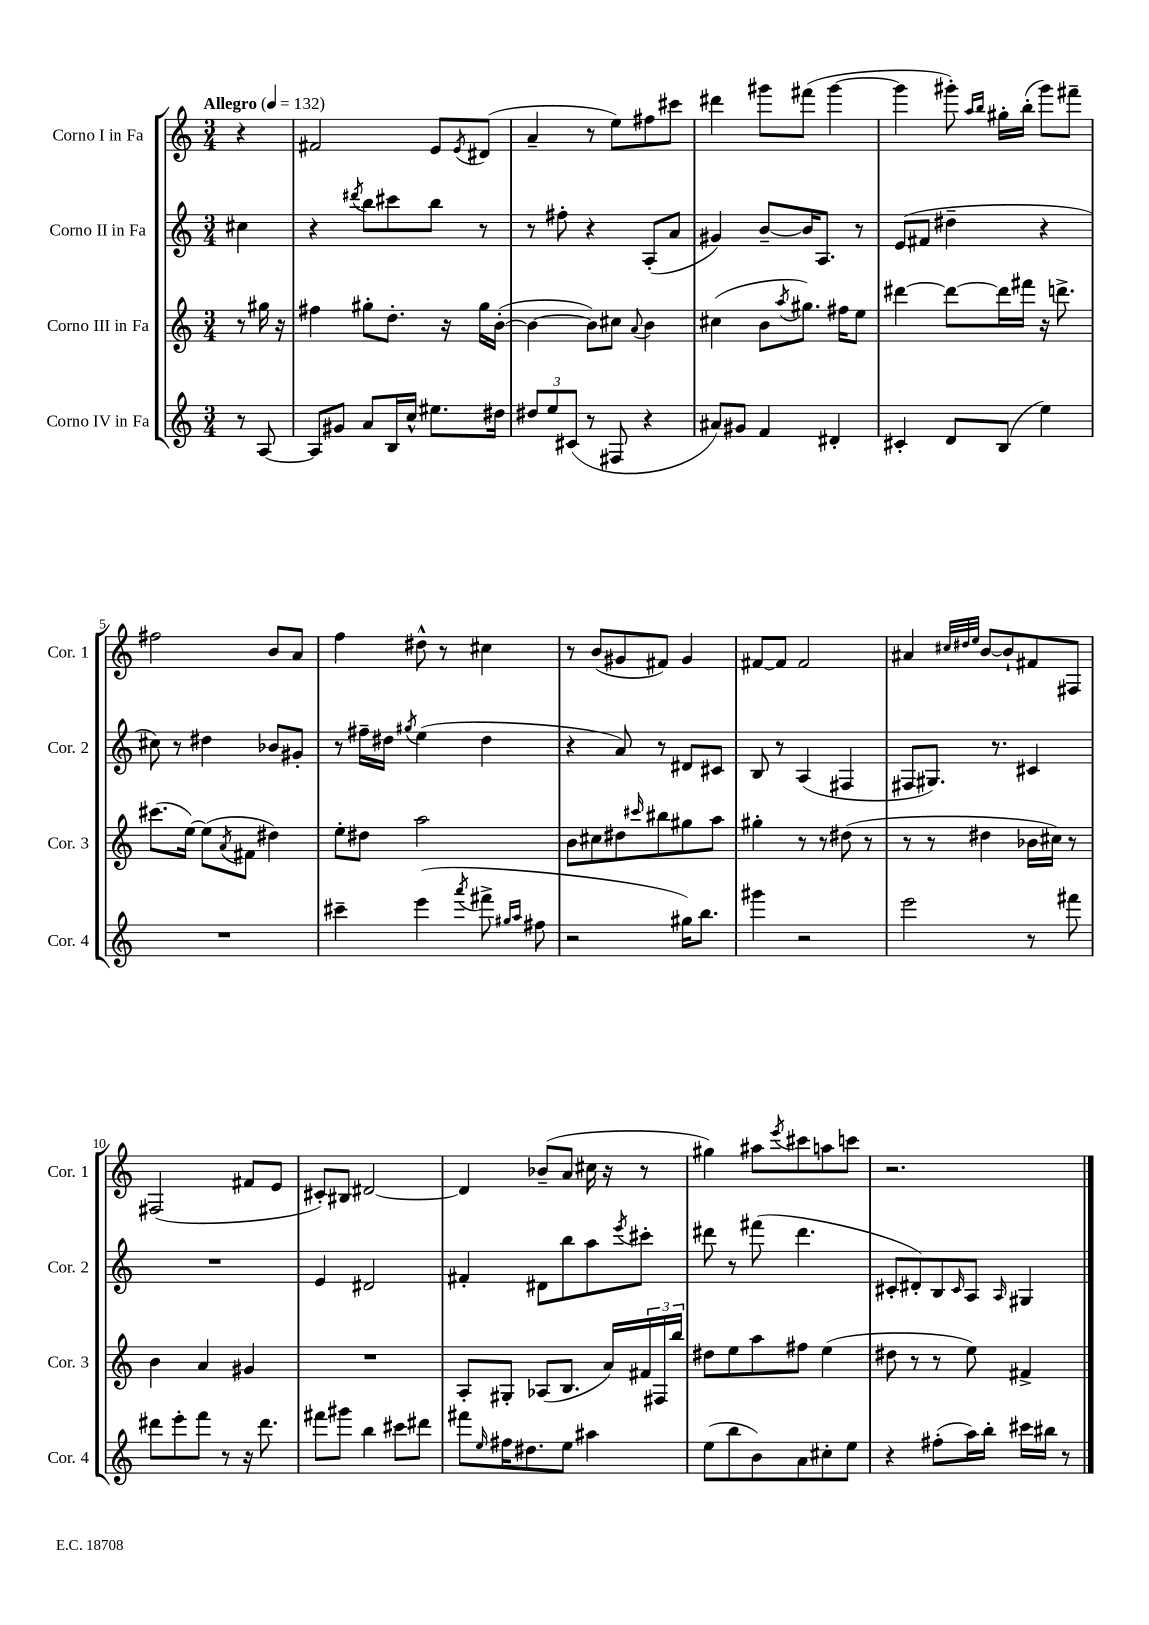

**kern	**kern	**kern	**kern
*part4	*part3	*part2	*part1
*staff4	*staff3	*staff2	*staff1
*I"Corno IV in Fa	*I"Corno III in Fa	*I"Corno II in Fa	*I"Corno I in Fa
*I'Cor. 4	*I'Cor. 3	*I'Cor. 2	*I'Cor. 1
*clefG2	*clefG2	*clefG2	*clefG2
*k[]	*k[]	*k[]	*k[]
*M3/4	*M3/4	*M3/4	*M3/4
*MM132	*MM132	*MM132	*MM132
=	=	=	=
!	!	!	!LO:TX:a:B:t=Allegro
8r	8r	4cc#X\	4r
[8A/	16gg#X\	.	.
.	16r	.	.
=1	=1	=1	=1
8A/L]	4ff#X\	4r	2f#X/
8g#X/J	.	.	.
.	.	8qddd#X/	.
8a/L	8gg#X'\L	8bb\L	.
16B/L	8.dd'\J	8ccc#X\	.
16cc^^/JJ	.	.	.
8.ee#X\L	.	8bb\J	8e/L
.	16r	.	.
.	.	.	8qe/
.	16gg#\LL	8r	(8d#X/J
16dd#X\Jk	([16b'\JJ	.	.
=2	=2	=2	=2
12dd#X/L	4b\_	8r	4a~/
12ee/	.	.	.
.	.	8ff#X'\	.
(12c#X/J	.	.	.
8r	8b\L])	4r	8r
8F#X/	8cc#X\J	.	8ee\L)
.	8qqa/	.	.
4r	4b\	(8A'/L	8ff#X\
.	.	8a/J	8ccc#X\J
=3	=3	=3	=3
8a#X/L)	(4cc#X\	4g#X/)	4ddd#X\
8g#X/J	.	.	.
4f/	8b\L	[8b~/L	8ggg#X\L
.	8qaa/	.	.
.	8.gg#X\J)	16b/K]	(8fff#X\J
.	.	8.A/J	.
4d#X'/	.	.	[4ggg#\
.	16ff#X\KL	.	.
.	8ee\J	8r	.
=4	=4	=4	=4
4c#X'/	[4ddd#X\	(8e/L	4ggg#\]
.	.	8f#X/J	.
8d/L	8ddd#\L_	4dd#X~\	8ggg#X'\)
.	.	.	16qqaa/LL
.	.	.	16qqbb/JJ
(8B/J	16ddd#\L]	.	16gg#X'\LL
.	16fff#X\JJ	.	(16bb'\JJ
4ee\)	16r	4r	8ggg#\L)
.	8.dddn^\	.	.
.	.	.	8fff#X~\J
!!LO:LB:g=z
=5	=5	=5	=5
2.r	(8.ccc#X\L	8cc#X\)	2ff#X\
.	.	8r	.
.	[16ee\Jk)	.	.
.	(8ee\L]	4dd#X\	.
.	8qa/	.	.
.	8f#X\J	.	.
.	4dd#X\)	8b-X/L	8b/L
.	.	8g#X'/J	8a/J
=6	=6	=6	=6
4ccc#X~\	8ee'\L	8r	4ff\
.	8dd#X\J	16ff#X~\LL	.
.	.	16dd#X\JJ	.
.	.	8qgg#X/	.
(4eee\	2aa\	(4ee\	8dd#X^^\
.	.	.	8r
8qaaa/	.	.	.
8fff#X^\	.	4dd#\	4cc#X\
16qqgg#X/LL	.	.	.
16qqaa/JJ	.	.	.
8ff#X\	.	.	.
=7	=7	=7	=7
2r	8b\L	4r	8r
.	8cc#X\	.	(8b/L
.	8dd#X\	8a/)	8g#X/
.	16qqccc#X/	.	.
.	8bb#X\	8r	8f#X/J)
16gg#X\KL)	8gg#X\	8d#X/L	4g#/
8.bb\J	.	.	.
.	8aa\J	8c#X/J	.
=8	=8	=8	=8
4ggg#X\	4gg#X'\	8B/	[8f#X/L
.	.	8r	8f#/J]
2r	8r	(4A/	2f#/
.	8r	.	.
.	(8dd#X\	4F#X/	.
.	8r	.	.
=9	=9	=9	=9
2eee\	8r	8F#X/L	4a#X/
.	8r	8.G#X/J)	.
.	.	.	32qqcc#X/LLL
.	.	.	32qqdd#X/
.	.	.	32qqee/JJJ
.	4dd#X\	.	[8b/L
.	.	8.r	.
.	.	.	8b`/]
8r	16b-X\LL	4c#X/	8f#X/
.	16cc#X\JJ)	.	.
8fff#X\	8r	.	8F#X/J
!!LO:LB:g=z
=10	=10	=10	=10
8ddd#X\L	4b\	2.r	(2F#X/
8eee'\	.	.	.
8fff\J	4a/	.	.
8r	.	.	.
16r	4g#X/	.	8f#X/L
8.ddd#\	.	.	.
.	.	.	8e/J
=11	=11	=11	=11
8fff#X\L	2.r	4e/	8c#X'/L)
8ggg#X\J	.	.	8B#X/J
4bb\	.	2d#X/	[2d#X/
8ccc#X\L	.	.	.
8ddd#X\J	.	.	.
=12	=12	=12	=12
8fff#X\L	8A'/L	4f#X'/	4d#/]
16qqee/	.	.	.
16ff#X\K	8G#X'/J	.	.
8.dd#X\	.	.	.
.	(8A-X/L	8d#X\L	(8b-X~/L
8ee\J	8.B/J	8bb\	8a/J
4aa#X\	.	8aa\	16cc#X\
.	16a/LL)	.	16r
.	.	8qeee/	.
.	24f#X/	8ccc#X'\J	8r
.	24F#X/	.	.
.	24bb/JJ	.	.
=13	=13	=13	=13
(8ee\L	8dd#X\L	8ddd#X\	4gg#X\)
8bb\	8ee\	8r	.
8b\)	8aa\	(8fff#X\	8aa#X\L
.	.	.	8qeee/
8a\	8ff#X\J	4.ddd#\	8ccc#X\
8cc#X'\	(4ee\	.	8aan\
8ee\J	.	.	8cccn\J
=14	=14	=14	=14
4r	8dd#X\	8c#X'/L	2.r
.	8r	8d#X'/)	.
(8ff#X'\L	8r	8B/	.
.	.	16qqc#/	.
16aa\L)	8ee\)	8A/J	.
16bb'\JJ	.	.	.
.	.	16qqA/	.
16ccc#X\LL	4f#X^/	4G#X/	.
16bb#X\JJ	.	.	.
8r	.	.	.
==	==	==	==
*-	*-	*-	*-
